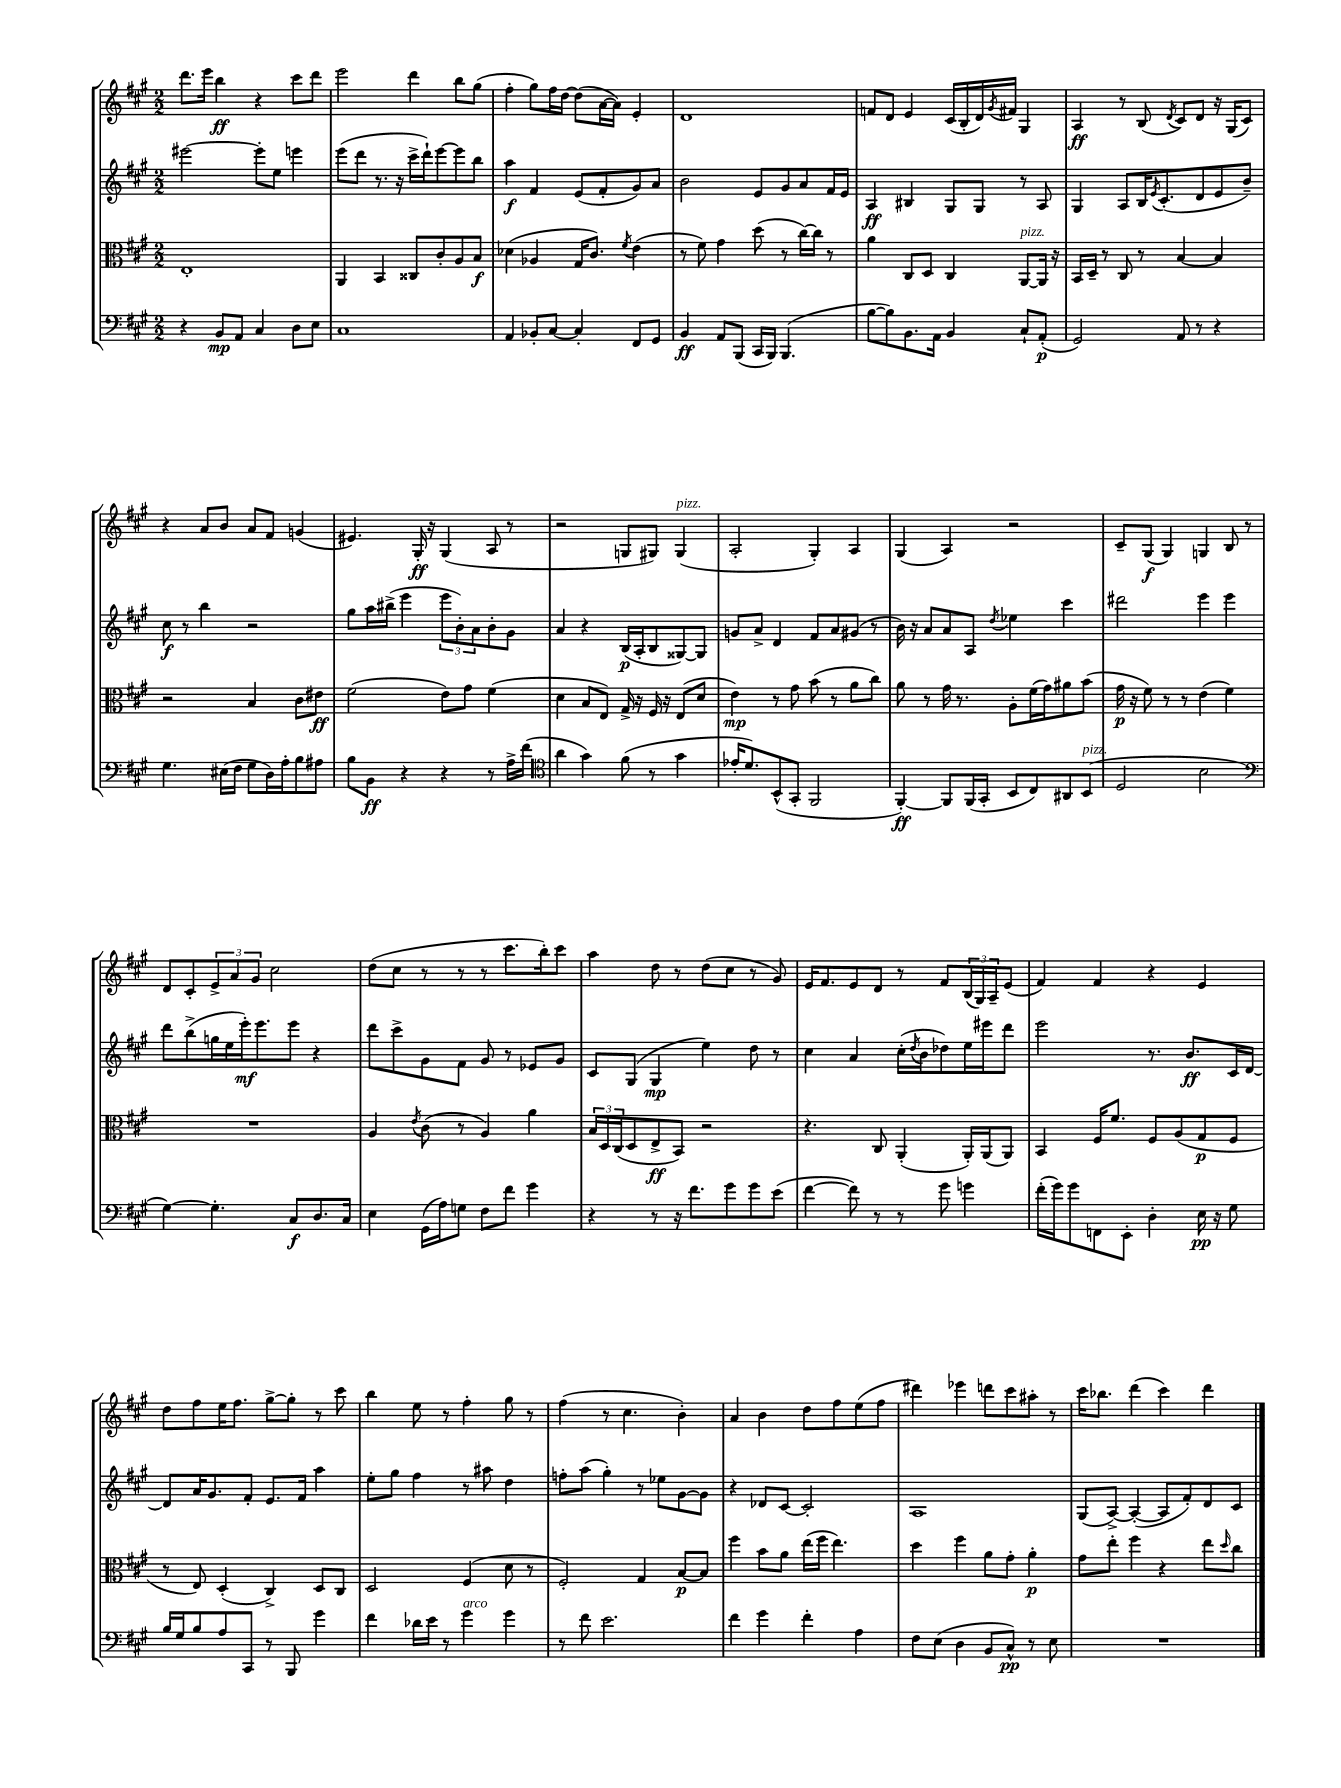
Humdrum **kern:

**kern	**kern	**kern	**kern
*staff4	*staff3	*staff2	*staff1
*clefF4	*clefC3	*clefG2	*clefG2
*k[f#c#g#]	*k[f#c#g#]	*k[f#c#g#]	*k[f#c#g#]
*M2/2	*M2/2	*M2/2	*M2/2
4r	1E'	[2eee#	8.ddd
.	.	.	16eee
8BB	.	.	4bb
8AA	.	.	.
4C#	.	8eee#']	4r
.	.	8ee	.
8D	.	4eee	8ccc#
8E	.	.	8ddd
=	=	=	=
1C#	4AA	(8eee	2eee
.	.	8ddd	.
.	4BB	8.r	.
.	.	16r	.
.	8C##	16ccc#^	4ddd
.	.	16ddd`)	.
.	8c#'	[8eee	.
.	8A	8eee]	8bb
.	8B	8bb	(8gg#
=	=	=	=
4AA	(4d-	4aa	4ff#'
8BB-'	4A-	4f#	8gg#)
[8C#	.	.	16ff#
.	.	.	[16dd
4C#']	16G#	(8e	(8dd]
.	8.c#)	.	.
.	.	8f#'	[16a
.	.	.	16a])
.	8qf#	.	.
8FF#	(4e	8g#)	4e'
8GG#	.	8a	.
=	=	=	=
4BB	8r	2b	1d
.	8f#)	.	.
8AA	4g#	.	.
(8BBB	.	.	.
16CC#	(8dd	8e	.
16BBB)	.	.	.
(4.BBB	8r	8g#	.
.	[16cc#)	8a	.
.	16cc#]	.	.
.	8r	16f#	.
.	.	16e	.
=	=	=	=
[8B	4a	4A	8f
8B])	.	.	8d
8.BB	8C#	4B#	4e
.	8D	.	.
16AA	.	.	.
4BB	4C#	8G#	(16c#
.	.	.	16B'
.	.	8G#	16d)
.	.	.	8qg#
.	.	.	16f#
8C#`	[8AA	8r	4G#
(8AA'	16AA]	8A	.
.	16r	.	.
=	=	=	=
2GG#)	16BB	4G#	4A
.	16D~	.	.
.	8r	.	.
.	8C#	8A	8r
.	8r	16B	(8B
.	.	8qe	.
.	.	(8.c#'	.
.	.	.	8qd
8AA	[4B	.	8c#)
8r	.	8d	8d
4r	4B]	8e	16r
.	.	.	(16G#
.	.	8b~)	8c#)
=	=	=	=
4.G#	2r	8cc#	4r
.	.	8r	.
.	.	4bb	8a
(16E#	.	.	8b
16F#	.	.	.
8G#	4B	2r	8a
16D)	.	.	8f#
16A'	.	.	.
8B	8c#	.	(4g
8A#	8e#	.	.
=	=	=	=
8B	(2f#	8gg#	4.e#)
8BB	.	16aa	.
.	.	(16bb#^	.
4r	.	4eee	.
.	.	.	16G#'
.	.	.	16r
4r	8e)	12eee	(4G#
.	.	12b')	.
.	8g#	.	.
.	.	12a	.
8r	(4f#	8b'	8A
16A^	.	8g#	8r
(16f#	.	.	.
=	=	=	=
*clefC4	*	*	*
4a	4d	4a	2r
4g#)	8B	4r	.
.	8E)	.	.
(8f#	16G#^	(16B	8G
.	16r	16A'	.
8r	16F#	8B	8G#)
.	16r	.	.
4g#	(8E	[8G##)	(4G#
.	8d	8G##]	.
=	=	=	=
16e-'	4e)	8g	2A'
8.d)	.	.	.
.	.	8a^	.
(8BB^^	8r	4d	.
8GG#'	8g#	.	.
2FF#	(8b	8f#	4G#')
.	8r	8a	.
.	8a	(8g#	4A
.	8cc#)	8r	.
=	=	=	=
[4FF#')	8a	16b)	(4G#
.	.	16r	.
.	8r	8a	.
8FF#]	16g#	8a	4A)
.	8.r	.	.
(16FF#	.	8A	.
16GG#'	.	.	.
.	.	8qdd	.
8BB	8A'	4ee-	2r
8C#)	(16f#	.	.
.	16g#)	.	.
8AA#	8a#	4ccc#	.
(8BB	(8b	.	.
=	=	=	=
2D	16g#	2ddd#	8c#~
.	16r	.	.
.	8f#)	.	(8G#
.	8r	.	4G#)
.	8r	.	.
2B	(4e	4eee	4G
.	4f#)	4eee	8B
.	.	.	8r
=	=	=	=
*clefF4	*	*	*
[4G#)	1r	8ddd	8d
.	.	(8bb^	8c#'
4.G#']	.	16gg	12e^
.	.	16ee	.
.	.	.	12a
.	.	16eee')	.
.	.	.	12g#
.	.	8.eee	.
.	.	.	2cc#
8C#	.	8eee	.
8.D	.	4r	.
16C#	.	.	.
=	=	=	=
4E	4A	8ddd	(8dd
.	.	8ccc#^	8cc#
.	8qe	.	.
(16GG#	(8c#	8g#	8r
16A)	.	.	.
8G	8r	8f#	8r
8F#	4A)	8g#	8r
8f#	.	8r	8.ccc#
4g#	4a	8e-	.
.	.	.	16bb')
.	.	8g#	8ccc#
=	=	=	=
4r	24B	8c#	4aa
.	24D	.	.
.	(24C#	.	.
.	8D	(8G#	.
8r	8E^	4G#	8dd
16r	8BB)	.	8r
8.f#	.	.	.
.	2r	4ee)	(8dd
8g#	.	.	8cc#
8g#	.	8dd	8r
(8e	.	8r	8g#)
=	=	=	=
[4f#	4.r	4cc#	16e
.	.	.	8.f#
8f#])	.	4a	8e
8r	8C#	.	8d
8r	(4AA'	(16cc#'	8r
.	.	8qdd	.
.	.	16b	.
8g#	.	8dd-)	8f#
4g	16AA')	16ee	(24B
.	.	.	24G#)
.	(16AA	16eee#	.
.	.	.	24A~
.	8AA)	8ddd	(8e
=	=	=	=
(16f#'	4BB	2eee	4f#)
16g#)	.	.	.
8g#	.	.	.
8FF	16F#	.	4f#
.	8.f#	.	.
8EE'	.	.	.
4D'	8F#	8.r	4r
.	(8A	.	.
.	.	8.b	.
16E	8G#	.	4e
16r	.	.	.
8G#	8F#	16c#	.
.	.	[16d	.
=	=	=	=
16B	8r	8d]	8dd
16G#	.	.	.
8B	8E)	16a	8ff#
.	.	8.g#	.
8A	(4D'	.	16ee
.	.	.	8.ff#
8CC#	.	8f#'	.
8r	4C#^)	8.e	[8gg#^
8BBB	.	.	8gg#']
.	.	16f#	.
4g#	8D	4aa	8r
.	8C#	.	8ccc#
=	=	=	=
4f#	2D	8ee'	4bb
.	.	8gg#	.
16d-	.	4ff#	8ee
16e	.	.	.
8r	.	.	8r
4g#	(4F#	8r	4ff#'
.	.	8aa#	.
4g#	8d	4dd	8gg#
.	8r	.	8r
=	=	=	=
8r	2F#')	8ff'	(4ff#
8f#	.	(8aa	.
2.e	.	4gg#')	8r
.	.	.	4.cc#
.	4G#	8r	.
.	.	8ee-	.
.	[8B	[8g#	4b')
.	8B]	8g#]	.
=	=	=	=
4f#	4ff#	4r	4a
4g#	8b	8d-	4b
.	8a	[8c#	.
4f#'	(16ee	2c#']	8dd
.	16ff#	.	.
.	4.ee)	.	8ff#
4A	.	.	(8ee
.	.	.	8ff#
=	=	=	=
8F#	4dd	1A	4ddd#)
(8E	.	.	.
4D	4ff#	.	4eee-
8BB	8a	.	8ddd
8C#^^)	8g#'	.	8ccc#
8r	4a'	.	8aa#'
8E	.	.	8r
=	=	=	=
1r	8g#	(8G#	16ccc#
.	.	.	8.bb-
.	8ee'	[8A^)	.
.	4ff#	(4A'_	(4ddd
.	4r	8A]	4ccc#)
.	.	8f#')	.
.	8ee	8d	4ddd
.	16qqdd	.	.
.	8cc#	8c#	.
==	==	==	==
*-	*-	*-	*-
